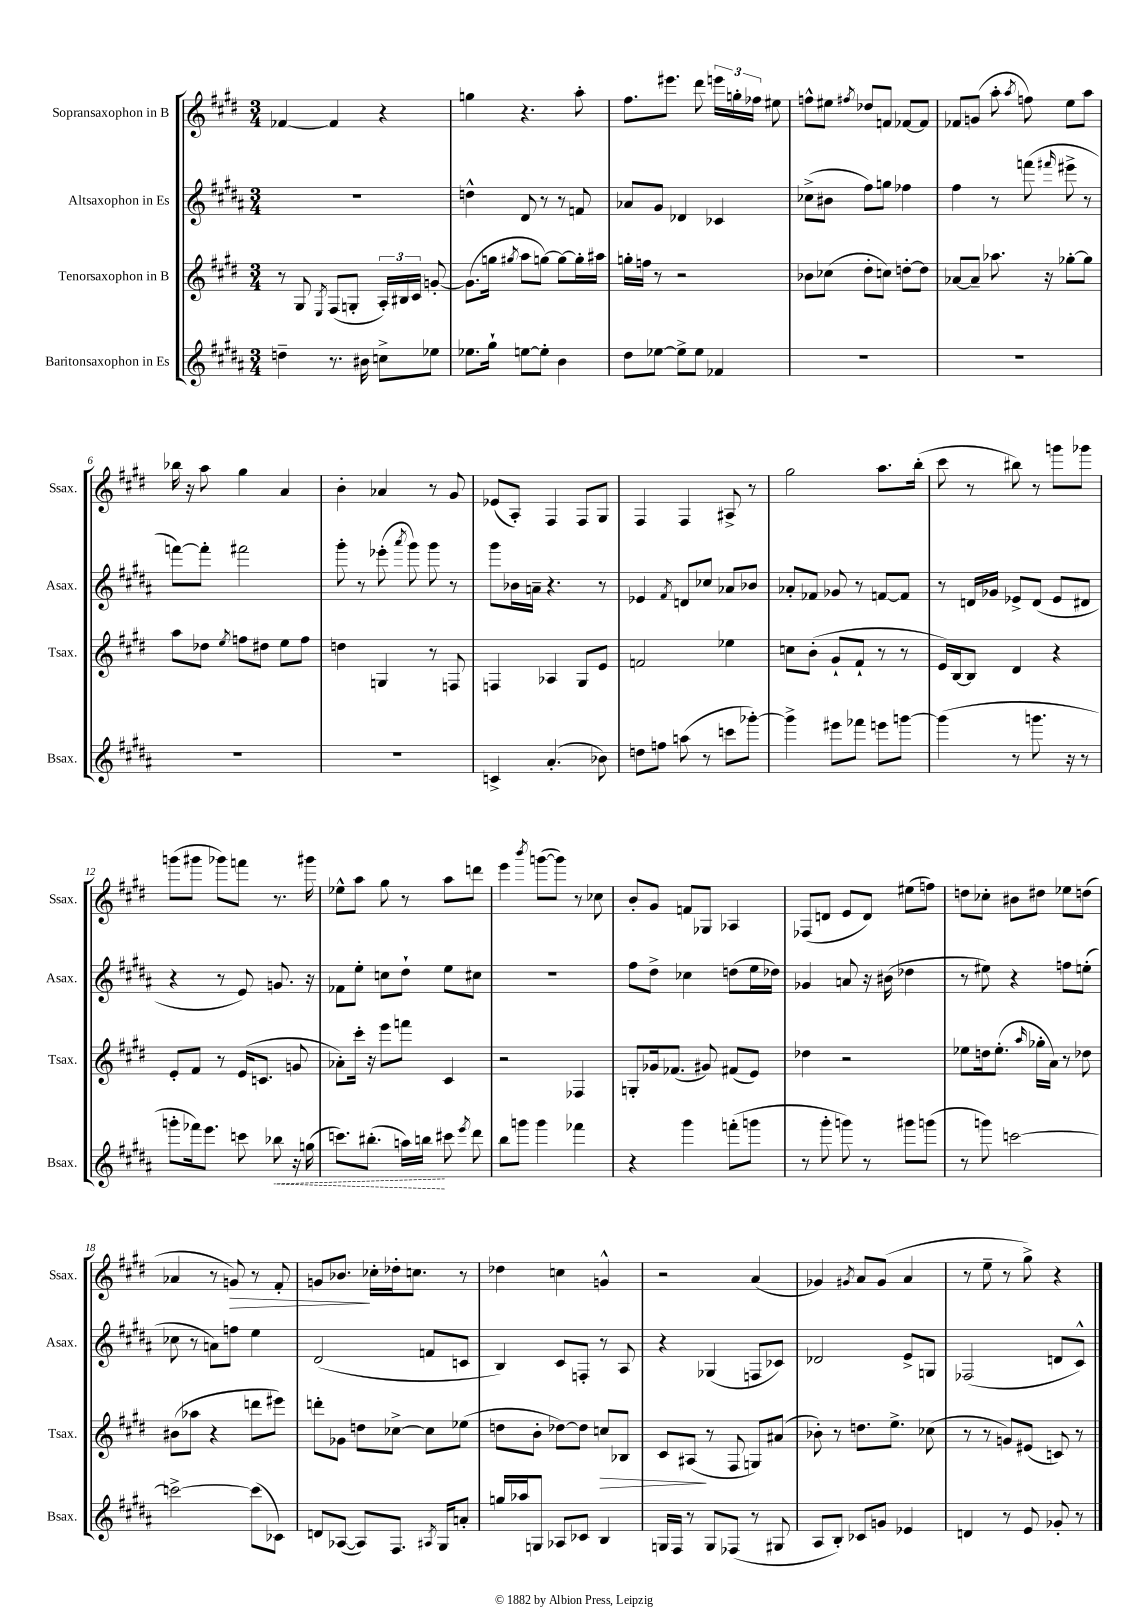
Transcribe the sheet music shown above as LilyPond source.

<<
\new StaffGroup <<
\new Staff = "s0" \with { instrumentName = "Sopransaxophon in B" shortInstrumentName = "Ssax." } {
    \clef treble \key e \major \numericTimeSignature \time 3/4
    \autoBeamOff fes'4~ fes'4 r4 |
    g''4 r4. a''8-. |
    fis''8.[ eis'''8.] dis'''8 \tuplet 3/2 { e'''16[ g''16-. fes''16] } eis''8 |
    f''8[-^ eis''8] \acciaccatura { fis''8 } des''8[ f'8] fes'8[~ fes'8] |
    fes'8[ g'8]( a''8-. \acciaccatura { a''8 } f''8) e''8[ a''8] |
    bes''16 r16 a''8 gis''4 a'4 |
    b'4-. aes'4 r8 gis'8 |
    ees'8[( a8]-.) fis4 fis8[ gis8] |
    fis4 fis4 ais8-> r8 |
    gis''2 a''8.[ b''16]-.( |
    cis'''8 r8 bis''8) r8 g'''8[ ges'''8] |
    g'''8[( gis'''8] ges'''8[) f'''8] r8. gis'''16 |
    ees''8[-^ a''8] gis''8 r8 a''8[ d'''8] |
    e'''4 \acciaccatura { b'''8 } g'''8[~( g'''8]) r8 ces''8 |
    b'8[-. gis'8] f'8[ ges8] aes4 |
    fes8[( d'8] e'8[ d'8]) eis''8[( f''8]) |
    d''8[ ces''8]-. bis'8[ dis''8] ees''8[ d''8]( |
    aes'4 r8 g'8\>) r8 fis'8-. |
    g'8[ bes'8.]\! ces''16[-. des''16-. c''8.] r8 |
    des''4 c''4 g'4-^ |
    r2 a'4( |
    ges'4) \acciaccatura { gis'8 } a'8[ gis'8]( a'4 |
    r8 e''8-- r8 gis''8->) r4 \bar "|." |
}
\new Staff = "s1" \with { instrumentName = "Altsaxophon in Es" shortInstrumentName = "Asax." } {
    \clef treble \key b \major \numericTimeSignature \time 3/4
    \autoBeamOff R2. |
    d''4-^ dis'8 r8 r8 f'8 |
    aes'8[ gis'8] des'4 ces'4 |
    ces''8[->( bis'8] fis''8[) g''8] fes''4 |
    fis''4 r8 f'''8( \grace { fis'''16 } eis'''8-> r8 |
    f'''8[~) f'''8]-. fis'''2 |
    gis'''8-. r8 ees'''8-.( \acciaccatura { ais'''8 } gis'''8) gis'''8 r8 |
    gis'''8[ bes'16 a'16]-- r4. r8 |
    ees'4 \acciaccatura { fis'8 } d'8[ ces''8] aes'8[ bes'8] |
    aes'8[-. fes'8] ges'8 r8 f'8[~ f'8] |
    r8 d'16[ ges'16] ees'8[-> d'8]( ees'8[ dis'8] |
    r4 r8 e'8) g'8. r16 |
    fes'8[ e''8]-. c''8[ dis''8]-! e''8[ cis''8] |
    R2. |
    fis''8[ dis''8]-> ces''4 d''8[( e''16 des''16]) |
    ges'4 a'8 r16 bis'16( des''4 |
    r8 eis''8) r4 f''8[ e''8]-.( |
    ces''8 r8 a'8[) f''8] e''4 |
    dis'2( f'8[ c'8] |
    b4) cis'8[ f8]-. r8 ais8 |
    r4 ges4( f8[ ces'8]) |
    des'2 e'8[-> g8] |
    fes2( d'8[ cis'8]-^) \bar "|." |
}
\new Staff = "s2" \with { instrumentName = "Tenorsaxophon in B" shortInstrumentName = "Tsax." } {
    \clef treble \key e \major \numericTimeSignature \time 3/4
    \autoBeamOff r8 gis8 \acciaccatura { e8 } fis8[( g8]-. \tuplet 3/2 { a16[-.) bis16 cis'16] } g'8~-. |
    g'8.[( g''16] \acciaccatura { gis''8 } a''8[ g''8]~) g''8[~ g''16-. ais''16] |
    g''16[-. f''16] r8 r2 |
    bes'8[ ces''8]( dis''8[-. c''8]) d''8[~-. d''8] |
    aes'8[~ aes'8]-- aes''8. r16 ges''8[~-. ges''8] |
    a''8[ des''8] \acciaccatura { e''8 } f''8[ dis''8] e''8[ f''8] |
    d''4 g4 r8 f8 |
    f4 aes4 gis8[ e'8] |
    f'2 ees''4 |
    c''8[ b'8]-.( gis'8[-! fis'8]-! r8 r8 |
    e'16[) b16~ b8] dis'4 r4 |
    e'8[-. fis'8] r8 e'16[( c'8.] g'8 |
    aes'8[-.) cis'''16]-. r16 e'''8[ f'''8] cis'4 |
    r2 fes4 |
    g8[-. ges'16 fes'8.]( gis'8) fis'8[( e'8]) |
    des''4 r2 |
    ees''8[ d''16 ees''8.]-.( \grace { a''16 } ges''16[-. a'16]) r8 des''8 |
    bis'8[( aes''8] r4 d'''8[ eis'''8]) |
    d'''8[-. ges'8] d''8[ ces''8]~-> ces''8[ ees''8]( |
    d''8[ b'8]-. des''8[~) des''8] c''8[\> bes8] |
    cis'8[ ais8]\!( r8 fis8 g8[) ais'8]( |
    bes'8-.) r8 d''8.[ e''8.]-> ces''8( |
    r8 r8 g'8[) eis'8]( c'8) r8 \bar "|." |
}
\new Staff = "s3" \with { instrumentName = "Baritonsaxophon in Es" shortInstrumentName = "Bsax." } {
    \clef treble \key b \major \numericTimeSignature \time 3/4
    \autoBeamOff d''4-- r8. bis'16 c''8[-> ees''8] |
    ees''8.[ gis''16]-! e''8[~ e''8]-. b'4 |
    dis''8[ ees''8]~ ees''8[-> ees''8] fes'4 |
    R2. |
    R2. |
    R2. |
    R2. |
    c'4-> ais'4.-.( bes'8) |
    d''8[ f''8] a''8( r8 c'''8[ ges'''8]~-.) |
    ges'''4-> eis'''8[ fes'''8] e'''8[ g'''8]~ |
    g'''4( r8 g'''8. r16 r8 |
    g'''8[-. fes'''16) e'''8.] c'''8 \once \override Hairpin.style = #'dashed-line bes''8\< r16 g''16( |
    c'''8.[) bis''8.]-.( a''16[) b''16]\! cis'''8 \acciaccatura { e'''8 } dis'''8 |
    b''8[ g'''8] g'''4 fes'''4 |
    r4 gis'''4 f'''8[-.( g'''8] |
    r8 gis'''8-. g'''8) r8 gis'''8[ g'''8]( |
    r8 g'''8) c'''2~ |
    c'''2~-> c'''8[( ces'8]) |
    d'8[ aes8]~( aes8[) fis8.] \acciaccatura { ais8 } gis16[ a'8]-. |
    g''16[ aes''16 g8] aes8[ ces'8] b4 |
    g16[ fis16] r8 g8[ fes8]( r8 gis8 |
    ais8[ b8]-.) ces'8[ g'8] ees'4 |
    d'4 r8 e'8 ges'8-. r8 \bar "|." |
}
>>
>>
